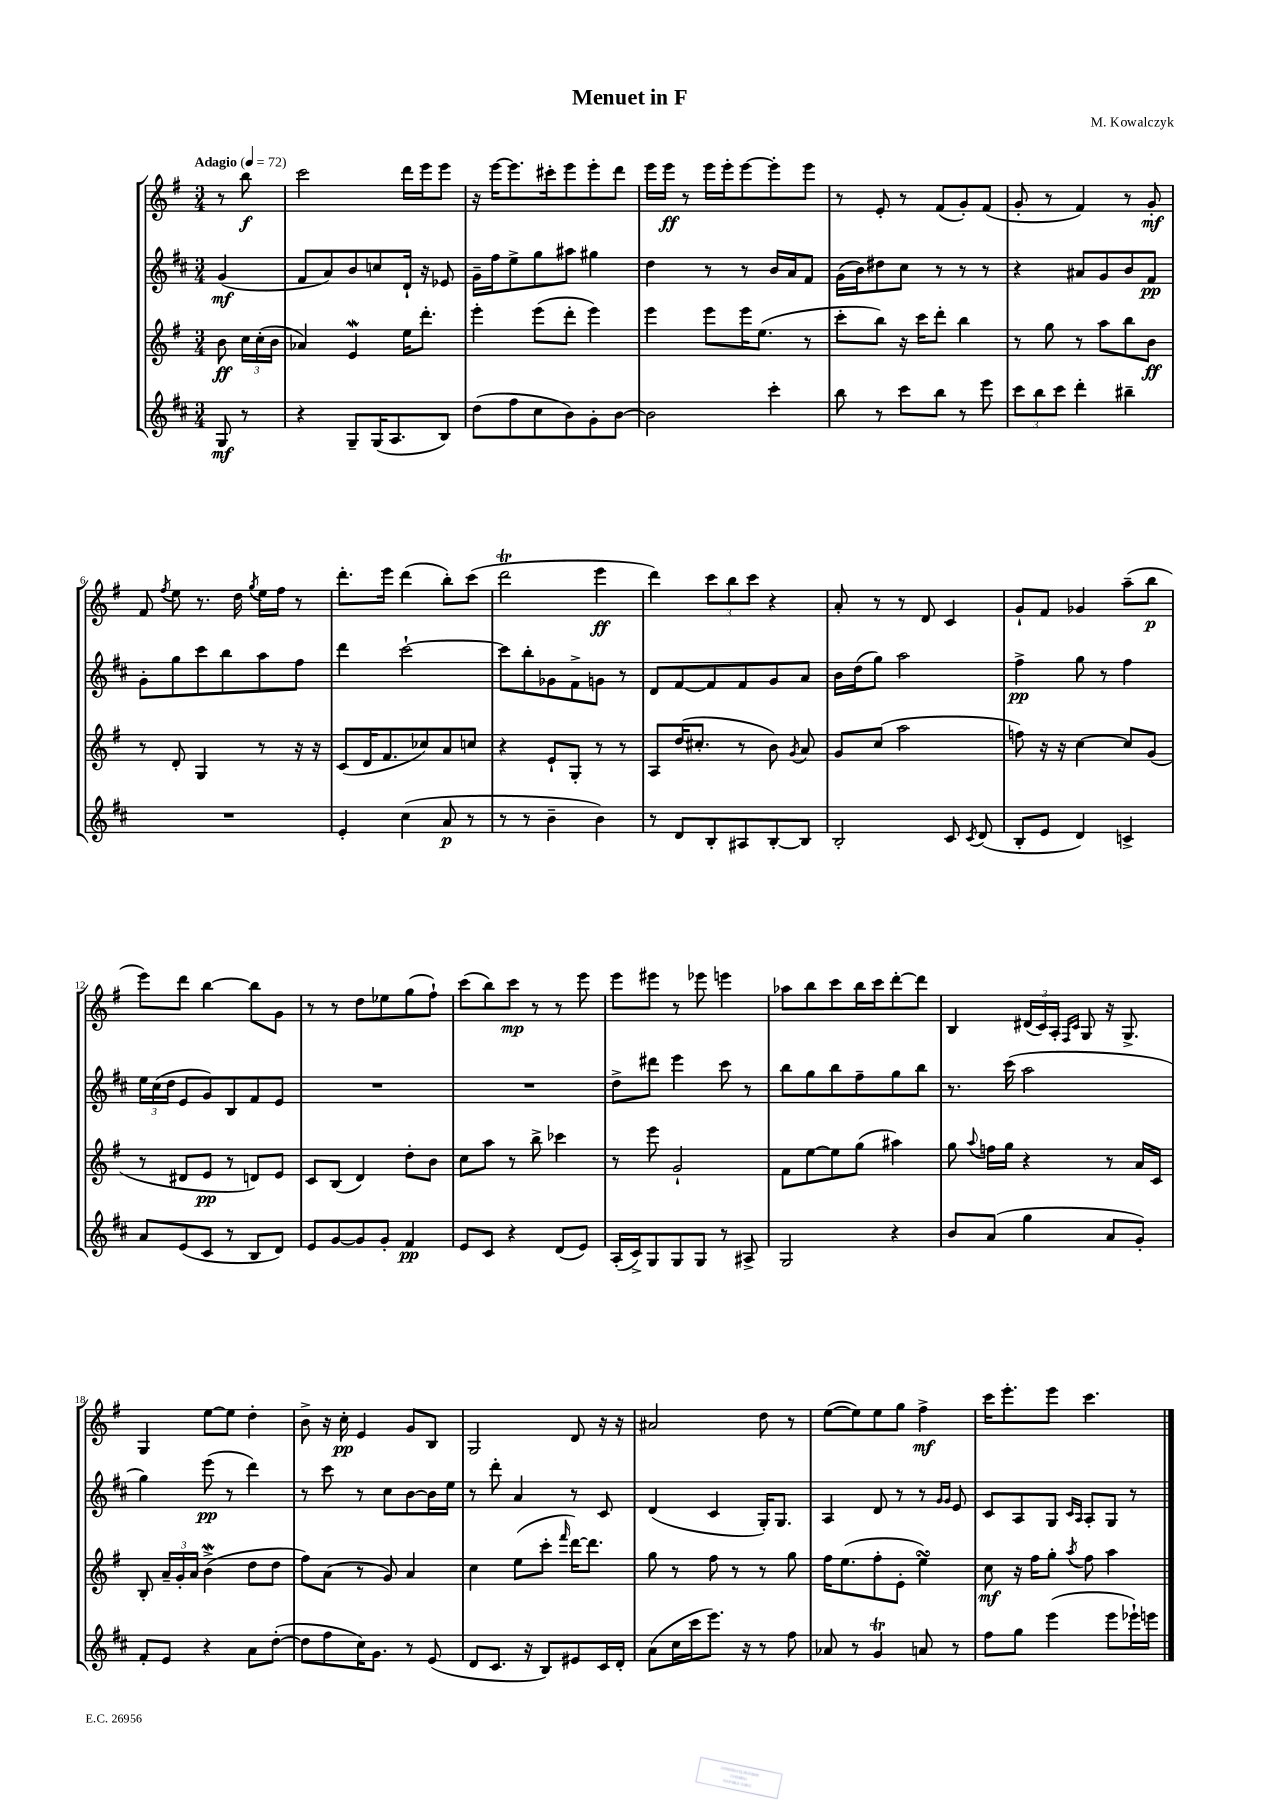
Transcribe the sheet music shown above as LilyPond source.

\header { title = "Menuet in F" composer = "M. Kowalczyk" }
<<
\new StaffGroup <<
\new Staff = "s0" {
    \clef treble \key g \major \numericTimeSignature \time 3/4 \partial 4 \tempo "Adagio" 4 = 72
    \autoBeamOff r8 b''8\f |
    c'''2 d'''16[ e'''16 e'''8] |
    r16 e'''16[~ e'''8. cis'''16-. e'''8 e'''8-. d'''8] |
    e'''16[ e'''16]\ff r8 e'''16[ e'''16-. e'''8~ e'''8-. e'''8] |
    r8 e'8-. r8 fis'8[( g'8-.) fis'8]( |
    g'8-. r8 fis'4) r8 g'8-.\mf |
    fis'8 \acciaccatura { fis''8 } e''8 r8. d''16 \acciaccatura { g''8 } e''16[ fis''16] r8 |
    d'''8.[-. e'''16] d'''4( b''8[-.) c'''8]( |
    d'''2\trill e'''4\ff |
    d'''4) \tuplet 3/2 { c'''8[ b''8 c'''8] } r4 |
    a'8-. r8 r8 d'8 c'4 |
    g'8[-! fis'8] ges'4 a''8[--( b''8]\p |
    e'''8[) d'''8] b''4~ b''8[ g'8] |
    r8 r8 d''8[ ees''8 g''8( fis''8]-!) |
    c'''8[( b''8) c'''8]\mp r8 r8 e'''8 |
    e'''8[ eis'''8] r8 ees'''8 e'''4 |
    aes''8[ b''8 c'''8 b''16 c'''16 d'''8~-. d'''8] |
    b4 \tuplet 3/2 { dis'16[( c'16) a16]-. } \grace { fis16[ c'16] } g8 r16 g8.-> |
    g4 e''8[~ e''8] d''4-. |
    b'8-> r16 c''16-.\pp e'4 g'8[ b8] |
    g2 d'8 r16 r16 |
    ais'2 d''8 r8 |
    e''8[~( e''8) e''8 g''8] fis''4->\mf |
    c'''16[ e'''8.-. e'''8] c'''4. \bar "|." |
}
\new Staff = "s1" {
    \clef treble \key d \major \numericTimeSignature \time 3/4 \partial 4
    \autoBeamOff g'4\mf( |
    fis'8[ a'8) b'8 c''8 d'16]-! r16 ees'8 |
    g'16[-- fis''16 e''8-> g''8 ais''8] gis''4 |
    d''4 r8 r8 b'16[ a'16 fis'8] |
    g'16[( b'16) dis''8 cis''8] r8 r8 r8 |
    r4 ais'8[ g'8 b'8 fis'8]\pp |
    g'8[-. g''8 cis'''8 b''8 a''8 fis''8] |
    d'''4 cis'''2~-! |
    cis'''8[ b''8-. ges'8 fis'8-> g'8] r8 |
    d'8[ fis'8~ fis'8 fis'8 g'8 a'8] |
    b'16[ d''16( g''8]) a''2 |
    fis''4->\pp g''8 r8 fis''4 |
    \tuplet 3/2 { e''16[ cis''16( d''16] } e'8[ g'8) b8 fis'8 e'8] |
    R2. |
    R2. |
    d''8[-> dis'''8] e'''4 cis'''8 r8 |
    b''8[ g''8 b''8 fis''8-- g''8 b''8] |
    r8. cis'''16( a''2 |
    g''4) e'''8\pp( r8 d'''4) |
    r8 cis'''8 r8 cis''8[ b'8~ b'16 e''16] |
    r8 d'''8-. a'4 r8 cis'8 |
    d'4( cis'4 g16[-.) g8.] |
    a4 d'8 r8 r8 \grace { g'16[ g'16] } e'8 |
    cis'8[ a8 g8] \grace { cis'16[ a16] } a8[-. g8] r8 \bar "|." |
}
\new Staff = "s2" {
    \clef treble \key g \major \numericTimeSignature \time 3/4 \partial 4
    \autoBeamOff b'8\ff \tuplet 3/2 { c''16[ c''16-.( b'16] } |
    aes'4) e'4\mordent e''16[ d'''8.]-. |
    e'''4-. e'''8[( d'''8]-. e'''4) |
    e'''4 e'''8[ e'''16 e''8.]( r8 |
    c'''8[-. b''8]) r16 c'''16[ d'''8]-. b''4 |
    r8 g''8 r8 a''8[ b''8 b'8]\ff |
    r8 d'8-. g4 r8 r16 r16 |
    c'8[( d'16 fis'8. ces''8) a'8 c''8] |
    r4 e'8[-! g8]-. r8 r8 |
    a8[ d''16( cis''8.]-. r8 b'8) \acciaccatura { g'8 } a'8 |
    g'8[ c''8]( a''2 |
    f''8) r16 r16 c''4~ c''8[ g'8]( |
    r8 dis'8[ e'8]\pp r8 d'8[) e'8] |
    c'8[ b8]( d'4) d''8[-. b'8] |
    c''8[ a''8] r8 b''8-> ces'''4 |
    r8 e'''8 g'2-! |
    fis'8[ e''8~ e''8 g''8]( ais''4) |
    g''8 \appoggiatura { a''8 } f''16[ g''16] r4 r8 a'16[ c'16] |
    b8-. \tuplet 3/2 { a'16[-- g'16-. a'16] } b'4->\mordent( d''8[ d''8] |
    fis''8[) a'8]( r8 g'8) a'4 |
    c''4 e''8[( c'''8]-. \grace { fis'''16 } d'''16[~) d'''8.] |
    g''8 r8 fis''8 r8 r8 g''8 |
    fis''16[ e''8.( fis''8-. e'8]-. e''4\turn) |
    c''8\mf r16 fis''16[ g''8]-. \acciaccatura { a''8 } fis''8 a''4 \bar "|." |
}
\new Staff = "s3" {
    \clef treble \key d \major \numericTimeSignature \time 3/4 \partial 4
    \autoBeamOff g8\mf r8 |
    r4 g8[-- g16( a8. b8]) |
    d''8[( fis''8 cis''8 b'8) g'8-. b'8]~ |
    b'2 cis'''4-. |
    b''8 r8 cis'''8[ b''8] r8 e'''8 |
    \tuplet 3/2 { cis'''8[ b''8 cis'''8] } d'''4-. bis''4-- |
    R2. |
    e'4-. cis''4( a'8\p r8 |
    r8 r8 b'4-- b'4) |
    r8 d'8[ b8-. ais8 b8~-. b8] |
    b2-. cis'8 \acciaccatura { cis'8 } d'8( |
    b8[-. e'8] d'4) c'4-> |
    a'8[ e'8( cis'8] r8 b8[ d'8]) |
    e'8[ g'8~ g'8 g'8]-. fis'4\pp |
    e'8[ cis'8] r4 d'8[( e'8]) |
    a16[-.( cis'16->) g8 g8 g8] r8 ais8-> |
    g2 r4 |
    b'8[ a'8]( g''4 a'8[ g'8]-.) |
    fis'8[-. e'8] r4 a'8[ d''8]~-.( |
    d''8[ fis''8 cis''16) g'8.] r8 e'8( |
    d'8[ cis'8.] r16 b8[) eis'8 cis'16 d'16]-. |
    a'8[( cis''16 cis'''16 e'''8.]) r16 r8 fis''8 |
    aes'8 r8 g'4\trill a'8 r8 |
    fis''8[ g''8] e'''4( e'''8[ ees'''16-!) e'''16] \bar "|." |
}
>>
>>
